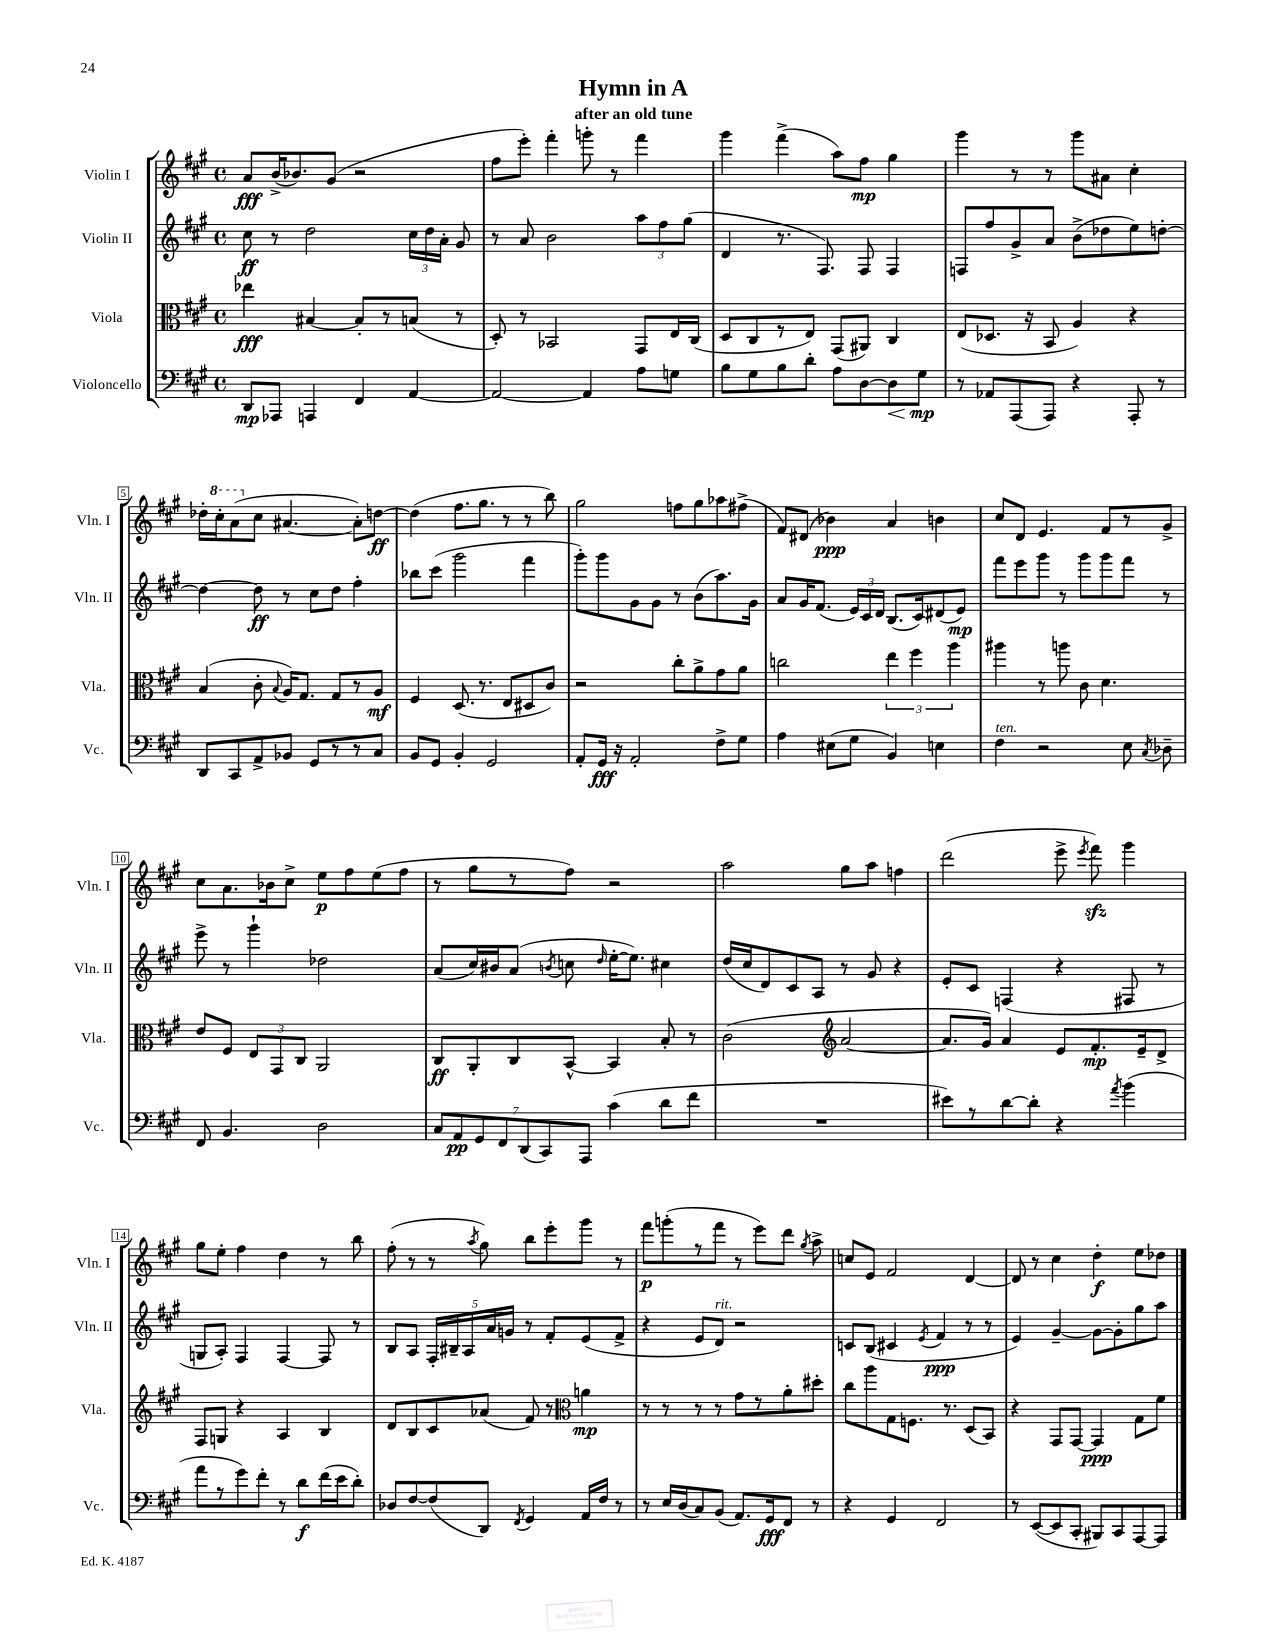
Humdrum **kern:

**kern	**kern	**kern	**kern
*staff4	*staff3	*staff2	*staff1
*clefF4	*clefC3	*clefG2	*clefG2
*k[f#c#g#]	*k[f#c#g#]	*k[f#c#g#]	*k[f#c#g#]
*M4/4	*M4/4	*M4/4	*M4/4
*met(c)	*met(c)	*met(c)	*met(c)
8DD/L	4ee-\	8cc#\	8a/L
8AAA-/J	.	8r	(16b^/K
.	.	.	8.b-/)
4AAA/	[4B#/	2dd\	.
.	.	.	(8g#/J
4FF#/	8B#'/]L	.	2r
.	8r	.	.
[4AA/	(8B/J	24cc#\LL	.
.	.	24dd\	.
.	.	24a'\JJ	.
.	8r	8g#/	.
=	=	=	=
2AA/_	8D'/)	8r	8ff#\L
.	8r	8a/	8eee'\J)
.	2BB-/	2b\	4fff#'\
4AA/]	.	.	8ggg'\
.	.	.	8r
8A\L	8GG#/L	12aa\L	4fff#\
.	.	12ff#\	.
8G\J	16E/L	.	.
.	.	(12gg#\J	.
.	(16C#/JJ	.	.
=	=	=	=
8B\L	8D/L	4d/	4ggg#\
8G#\	8C#/	.	.
8B\	8r	8.r	(4fff#^\
8d'\J	8E/J)	.	.
.	.	8.F#/)	.
8A\L	(8GG#/L	.	8aa\L)
[8D\	8AA#/J)	8F#/	8ff#\J
8D\]	4C#/	4F#/	4gg#\
8G#\J	.	.	.
=	=	=	=
8r	(8E/L	8F/L	4ggg#\
8AA-/L	8.D-/J	8ff#/	.
(8AAA/	.	8g#^/	8r
.	16r	.	.
8AAA/J)	8BB/	8a/J	8r
4r	4A/)	(8b^\L	8ggg#\L
.	.	8dd-\	8a#\J
8AAA'/	4r	8ee\)	4cc#'\
8r	.	[8dd'\J	.
=	=	=	=
8DD/L	(4B/	4dd\_	16dd-'\LL
.	.	.	16ccc#'\J
8CC#/	.	.	(8aa\
8AA^/	8c#'\	8dd\]	8cc#\J
.	8qqB/	.	.
8BB-/J	16A/LK)	8r	[4.a#/
.	8.G#/J	.	.
8GG#/L	.	8cc#\L	.
8r	8G#/L	8dd\J	.
8r	8r	4ff#'\	8a#'\]L)
8C#/J	8A/J	.	[8dd\J
=	=	=	=
8BB/L	4F#/	8bb-\L	(4dd\]
8GG#/J	.	(8ccc#\J	.
4BB'/	(8.D/	2ggg#\	8.ff#\L
.	8.r	.	8.gg#\J
2GG#/	.	.	.
.	8E/L	.	8r
.	8D#/	4fff#\	8r
.	8c#/J)	.	8bb\)
=	=	=	=
8AA'/L	2r	8ggg#'\L)	2gg#\
16GG#/Jk	.	8ggg#\	.
16r	.	.	.
2AA'/	.	8g#\	.
.	.	8g#\J	.
.	8cc#'\L	8r	8ff\L
.	8a^\	(8b\L	8gg#\
8F#^\L	8g#\	8.aa\)	8aa-\
8G#\J	8a\J	.	(8ff#^\J
.	.	16g#\Jk	.
=	=	=	=
4A\	2cc\	8a/L	8f#/L)
.	.	16g#/K	(8d#/J
.	.	(8.f#/J	.
(8E#\L	.	.	4b-\)
8G#\J	.	24e/LL)	.
.	.	24c#/	.
.	.	24d/JJ	.
4BB/)	6ee\	(8.B/L	4a/
.	6ff#\	.	.
.	.	16c#/k)	.
4E\	.	(8d#/	4b\
.	6aa\	.	.
.	.	8e/J)	.
=	=	=	=
4F#\	4aa#\	8fff#\L	8cc#/L
.	.	8eee\	8d/J
2r	8r	8ggg#\J	4.e/
.	8aa\	8r	.
.	8c#\	8ggg#\L	.
.	4.d\	8ggg#\	8f#/L
8E\	.	8fff#\J	8r
8qC#/	.	.	.
8D-~\	.	8r	8g#^/J
=	=	=	=
8FF#/	8e/L	8eee^\	8cc#\L
4.BB/	8F#/J	8r	8.a\
.	12E/L	4ggg#`\	.
.	.	.	16b-\k
.	12GG#/	.	.
.	.	.	8cc#^\J
.	12C#/J	.	.
2D\	2AA/	2dd-\	8ee\L
.	.	.	8ff#\
.	.	.	(8ee\
.	.	.	8ff#\J
=	=	=	=
14C#/L	8C#/L	(8a/L	8r
14AA/	.	.	.
.	8AA'/	16cc#/L)	8gg#\L
14GG#/	.	.	.
.	.	16b#/J	.
14FF#/	.	.	.
.	8C#/	(8a/J	8r
(14DD/	.	.	.
14CC#/)	.	.	.
.	.	8qb/	.
.	[8BB^^/J	8cc\	8ff#\J)
14AAA/J	.	.	.
.	.	16qqdd/	.
(4c#\	4BB/]	[16ee'\LK	2r
.	.	8.ee\]J)	.
8d\L	8B'/	4cc#\	.
8f#\J	8r	.	.
=	=	=	=
1r	(2c#\	(16dd/LL	2aa\
.	.	16cc#/J	.
.	.	8d/)	.
.	.	8c#/	.
.	.	8A/J	.
*	*clefG2	*	*
.	[2a/	8r	8gg#\L
.	.	8g#/	8aa\J
.	.	4r	4ff\
=	=	=	=
8e#\L)	8.a/]L	8e'/L	(2ddd\
8r	.	8c#/J	.
.	16g#/Jk)	.	.
[8d\	4a/	(4F/	.
8d'\]J	.	.	.
4r	8e/L	4r	8eee^\
.	.	.	8qeee/
.	8.f#'/	.	8fff#\)
8qa/	.	.	.
(4b\	.	8F#/	4ggg#\
.	16e~/k	.	.
.	8d^/J	8r	.
=	=	=	=
8a\L	8F#/L	8G/L	8gg#\L
8r	8G/J	8A'/J)	8ee'\J
8g#\)	4r	4F#/	4ff#\
8f#'\J	.	.	.
8r	4A/	[4F#/	4dd\
8d\L	.	.	.
(16f#\L	4B/	8F#/]	8r
16e\J	.	.	.
8d'\J)	.	8r	8bb\
=	=	=	=
8D-/L	8d/L	8B/L	(8ff#'\
[8F#/	8B/	8A/J	8r
(8F#/]	8c#/	20F#'/LL	8r
.	.	20B#~/	.
.	.	20A/	.
.	.	.	8qaa/
8DD/J)	(8a-/J	.	8gg#\)
.	.	20a/	.
.	.	20g/JJ	.
8qFF#/	.	.	.
4GG#/	8f#/)	8r	8bb\L
.	8r	8f#'/L	8eee'\
*	*clefC3	*	*
16AA/LL	4a\	(8e/	8ggg#\J
16F#/JJ	.	.	.
8r	.	8f#^/J	8r
=	=	=	=
8r	8r	4r	8fff#\L
16E/LL	8r	.	(8ggg'\
(16D/J	.	.	.
8C#/)	8r	8e/L	8r
(8BB/J	8r	8d/J)	8fff#\J
8.AA/L)	8g#\L	2r	8r
.	8r	.	8eee\L)
16GG#/k	.	.	.
8FF#/J	8a'\	.	8ddd\J
.	.	.	8qgg#/
8r	8dd#'\J	.	8aa^\
=	=	=	=
4r	8cc#\L	8c/L	8cc/L
.	8aa\	(8B/J	8e/J
4GG#/	8G#\	4c#/	2f#/
.	8.F\J	.	.
.	.	8qe/	.
2FF#/	.	4f#/	.
.	8.r	.	.
.	(8D/L	8r	[4d/
.	8BB/J)	8r	.
=	=	=	=
8r	4r	4e/)	8d/]
([8EE/L	.	.	8r
8EE/]	8GG#/L	[4g#~/	4cc#\
8CC#'/J	[8GG#/J	.	.
8BBB#/L)	4GG#/]	8g#\_L	4dd'\
8CC#/	.	8g#'\]	.
[8AAA/	8G#\L	8gg#\	8ee\L
8AAA/]J	8f#\J	8aa\J	8dd-\J
==	==	==	==
*-	*-	*-	*-
